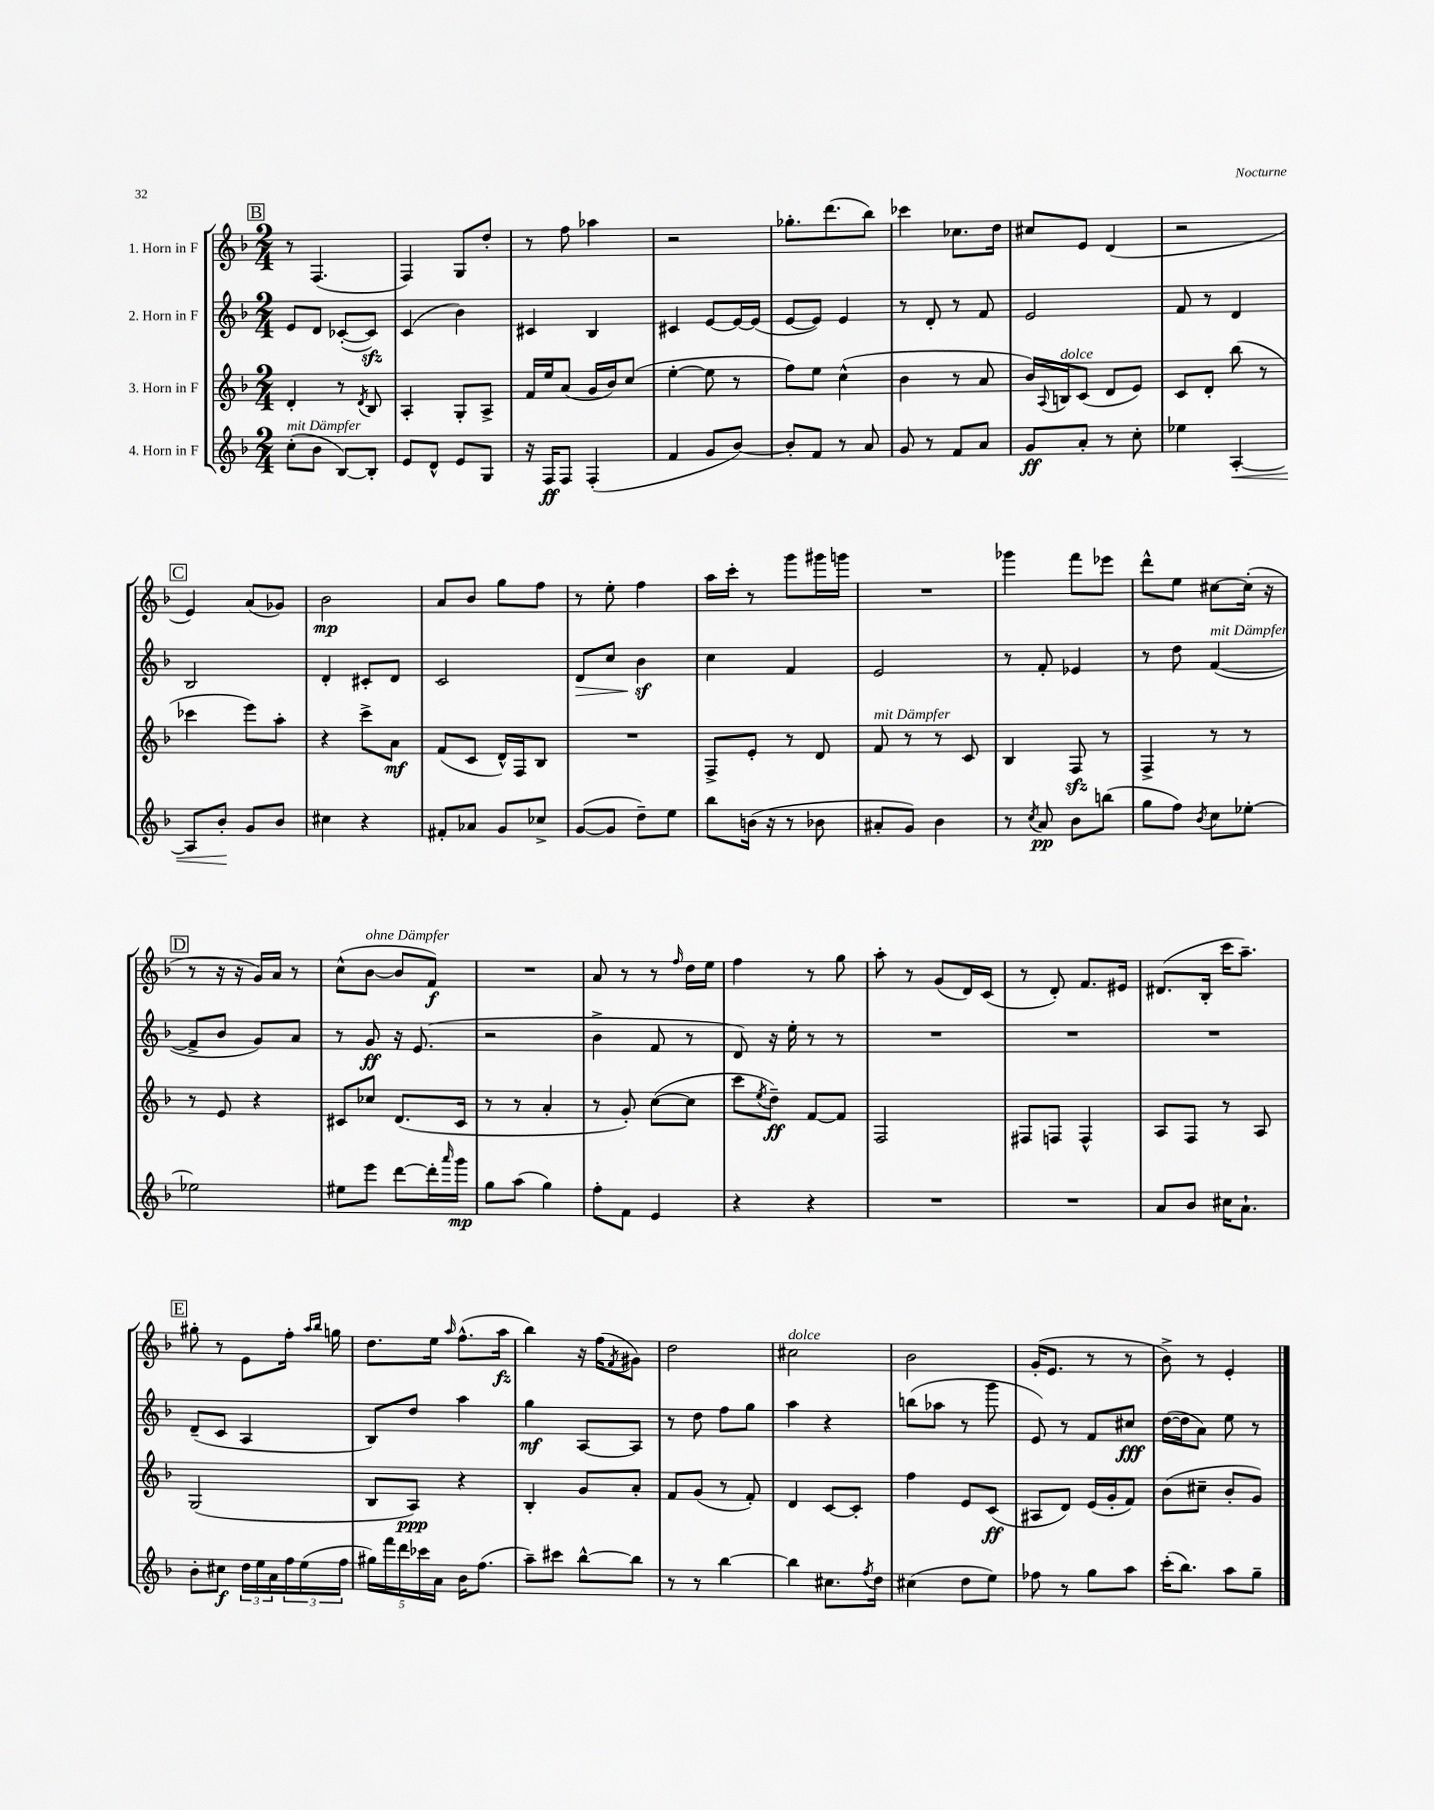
<<
\new StaffGroup <<
\new Staff = "s0" \with { instrumentName = "1. Horn in F" } {
    \clef treble \key f \major \numericTimeSignature \time 2/4
    \mark \markup { \box "B" } r8 f4.( |
    f4) g8 d''8-. |
    r8 f''8 aes''4 |
    r2 |
    ges''8.-. d'''8.( bes''8) |
    ces'''4 ces''8. d''16 |
    cis''8 e'8 d'4( |
    r2 |
    \mark \markup { \box "C" } e'4) a'8( ges'8) |
    bes'2\mp |
    a'8 bes'8 g''8 f''8 |
    r8 e''8-. f''4 |
    a''16 c'''16-. r8 g'''8 gis'''16 g'''16 |
    R2 |
    ges'''4 f'''8 ees'''8 |
    d'''8-^ e''8 cis''8~ cis''16-.( r16 |
    \mark \markup { \box "D" } r8 r16 r16 g'16) a'16 r8 |
    c''8-^( bes'8~^\markup { \italic "ohne Dämpfer" } bes'8 f'8\f) |
    R2 |
    a'8 r8 r8 \grace { f''16 } d''16 e''16 |
    f''4 r8 g''8 |
    a''8-. r8 g'8( d'16) c'16( |
    r8 d'8-.) f'8. eis'16 |
    dis'8.( bes16-. c'''16 a''8.--) |
    \mark \markup { \box "E" } gis''8-. r8 e'8 f''16-. \grace { a''16 bes''16 } g''16 |
    d''8. e''16 \grace { a''16 } f''8.-^( a''16\fz |
    bes''4) r16 f''16( \acciaccatura { f'8 } gis'8) |
    d''2 |
    cis''2^\markup { \italic "dolce" } |
    bes'2 |
    g'16-.( e'8. r8 r8 |
    bes'8->) r8 e'4-. \bar "|." |
}
\new Staff = "s1" \with { instrumentName = "2. Horn in F" } {
    \clef treble \key f \major \numericTimeSignature \time 2/4
    \mark \markup { \box "B" } e'8 d'8 ces'8~-.( ces'8\sfz) |
    c'4( bes'4) |
    cis'4 bes4 |
    cis'4 e'8~ e'16~ e'16( |
    e'8~ e'8) e'4 |
    r8 d'8-. r8 f'8 |
    e'2 |
    f'8 r8 d'4 |
    \mark \markup { \box "C" } bes2 |
    d'4-. cis'8-. d'8 |
    c'2 |
    d'8\> c''8 bes'4\sf\! |
    c''4 f'4 |
    e'2 |
    r8 f'8-. ees'4 |
    r8 d''8 f'4~^\markup { \italic "mit Dämpfer" }( |
    \mark \markup { \box "D" } f'8-> bes'8 g'8) a'8 |
    r8 g'8\ff r16 e'8.( |
    r2 |
    bes'4-> f'8 r8 |
    d'8) r16 e''16-. r8 r8 |
    R2 |
    R2 |
    R2 |
    \mark \markup { \box "E" } d'8--( c'8 a4 |
    bes8) d''8 a''4 |
    g''4\mf a8~ a8 |
    r8 d''8 f''8 g''8 |
    a''4 r4 |
    b''8( aes''8 r8 g'''8 |
    e'8) r8 f'8 cis''8\fff |
    d''16~( d''16 a'8) e''8 r8 \bar "|." |
}
\new Staff = "s2" \with { instrumentName = "3. Horn in F" } {
    \clef treble \key f \major \numericTimeSignature \time 2/4
    \mark \markup { \box "B" } d'4-. r8 \acciaccatura { d'8 } bes8 |
    a4-. g8-. a8-> |
    f'16 e''16 a'8( g'16 bes'16) c''8( |
    e''4~-. e''8 r8 |
    f''8) e''8 c''4-^( |
    bes'4 r8 a'8 |
    bes'16) \appoggiatura { a8 } b16^\markup { \italic "dolce" } c'8( d'8 e'8) |
    c'8 d'8-. bes''8( r8 |
    \mark \markup { \box "C" } ces'''4 e'''8) a''8-. |
    r4 c'''8-> a'8\mf |
    f'8( c'8 d'16-^) f16 bes8 |
    R2 |
    f8-> e'8-. r8 d'8 |
    f'8^\markup { \italic "mit Dämpfer" } r8 r8 c'8 |
    bes4 f8\sfz r8 |
    f4-> r8 r8 |
    \mark \markup { \box "D" } r8 e'8 r4 |
    cis'8 ces''8 d'8.( cis'16 |
    r8 r8 a'4-. |
    r8 g'8-.) c''8~( c''8 |
    c'''8 \acciaccatura { e''8 } d''8--\ff) f'8~ f'8 |
    f2 |
    fis8 f8 f4-^ |
    a8 f8 r8 a8 |
    \mark \markup { \box "E" } g2( |
    bes8 a8\ppp) r4 |
    bes4-. g'8 a'8-. |
    f'8 g'8( r8 f'8-.) |
    d'4 c'8~ c'8-. |
    f''4 e'8 c'8\ff( |
    ais8 d'8) e'16( g'16-. f'8) |
    bes'8( cis''8-- bes'8-. g'8) \bar "|." |
}
\new Staff = "s3" \with { instrumentName = "4. Horn in F" } {
    \clef treble \key f \major \numericTimeSignature \time 2/4
    \mark \markup { \box "B" } c''8-.^\markup { \italic "mit Dämpfer" }( bes'8 bes8~) bes8-. |
    e'8 d'8-^ e'8 g8 |
    r16 f16\ff f8 f4-.( |
    f'4 g'8 bes'8~) |
    bes'8-. f'8 r8 a'8 |
    g'8 r8 f'8 a'8 |
    g'8\ff a'8-. r8 c''8-. |
    ees''4 a4~-.\< |
    \mark \markup { \box "C" } a8 bes'8-.\! g'8 bes'8 |
    cis''4 r4 |
    fis'8-. aes'8 g'8 ces''8-> |
    g'8~( g'8 d''8--) e''8 |
    bes''8 b'16( r16 r8 bes'8 |
    ais'8-. g'8) bes'4 |
    r8 \acciaccatura { c''8 } a'8\pp bes'8 b''8( |
    g''8 f''8) \acciaccatura { bes'8 } c''8 ees''8~-. |
    \mark \markup { \box "D" } ees''2 |
    eis''8 e'''8 d'''8~ d'''16-. \grace { a'''16 } g'''16\mp |
    g''8 a''8( g''4) |
    f''8-. f'8 e'4 |
    r4 r4 |
    R2 |
    R2 |
    a'8 bes'8 cis''16 a'8.-! |
    \mark \markup { \box "E" } bes'8-. cis''8\f \tuplet 3/2 { d''16 e''16 a'16 } \tuplet 3/2 { f''16 e''16( f''16 } |
    \tuplet 5/4 { gis''16) f'''16 d'''16 ces'''16 a'16 } bes'16 f''8.( |
    a''8--) cis'''8 bes''8~-^ bes''8 |
    r8 r8 bes''4~ |
    bes''4 cis''8. \acciaccatura { f''8 } d''16 |
    cis''4( d''8 e''8) |
    fes''8 r8 g''8 a''8 |
    c'''16-.( bes''8.) a''8 g''8-- \bar "|." |
}
>>
>>
\layout { \context { \Score \remove "Bar_number_engraver" } }
